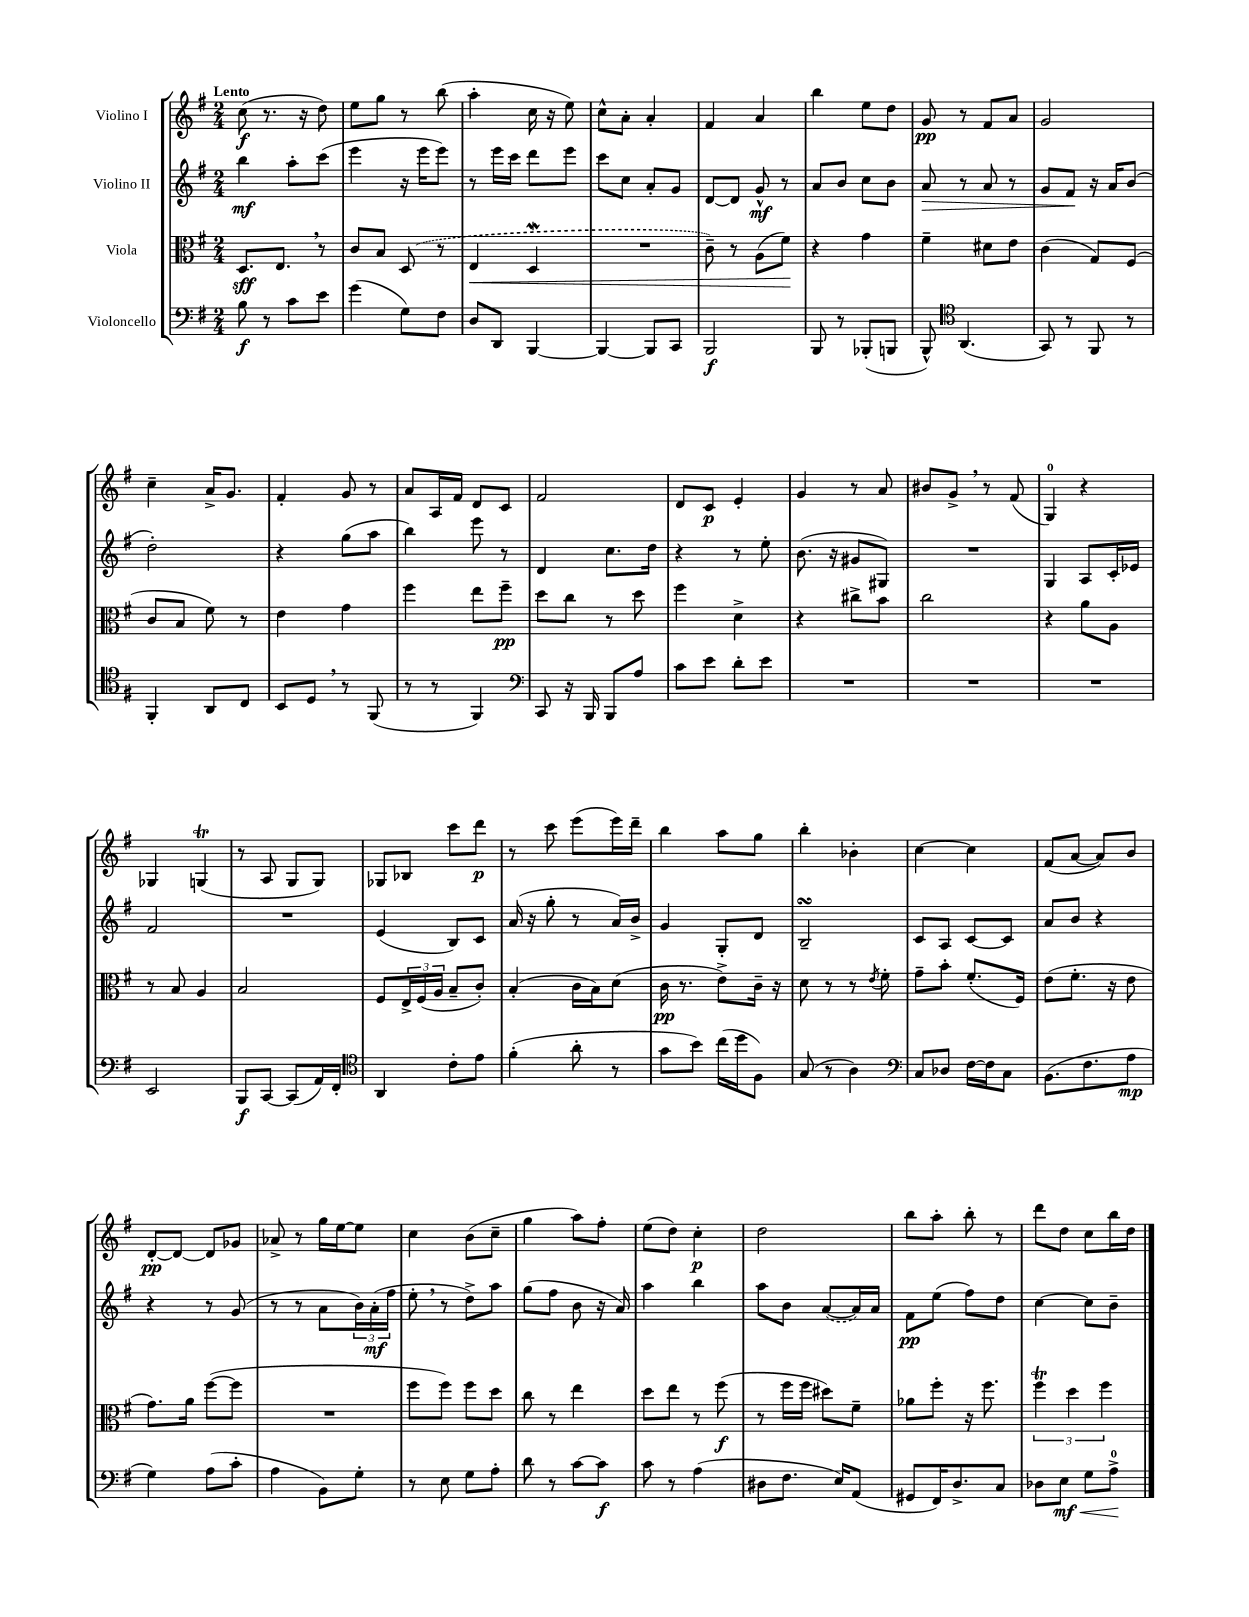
<<
\new StaffGroup <<
\new Staff = "s0" \with { instrumentName = "Violino I" } {
    \clef treble \key g \major \numericTimeSignature \time 2/4 \tempo "Lento"
    c''8\f( r8. r16 d''8) |
    e''8 g''8 r8 b''8( |
    a''4-. c''16 r16 e''8) |
    c''8-^ a'8-. a'4-. |
    fis'4 a'4 |
    b''4 e''8 d''8 |
    g'8\pp r8 fis'8 a'8 |
    g'2 |
    c''4-- a'16-> g'8. |
    fis'4-. g'8 r8 |
    a'8 a16 fis'16 d'8 c'8 |
    fis'2 |
    d'8 c'8\p e'4-. |
    g'4 r8 a'8 |
    bis'8 g'8-> \breathe r8 fis'8( |
    g4-0) r4 |
    ges4 g4\trill( |
    r8 a8 g8 g8) |
    ges8 bes8 c'''8 d'''8\p |
    r8 c'''8 e'''8( e'''16) d'''16-- |
    b''4 a''8 g''8 |
    b''4-. bes'4-. |
    c''4~ c''4 |
    fis'8( a'8~ a'8) b'8 |
    d'8~-.\pp d'8~ d'8 ges'8 |
    aes'8-> r8 g''16 e''16~ e''8 |
    c''4 b'8( c''8-- |
    g''4 a''8) fis''8-. |
    e''8( d''8) c''4-.\p |
    d''2 |
    b''8 a''8-. b''8-. r8 |
    d'''8 d''8 c''8 b''16 d''16 \bar "|." |
}
\new Staff = "s1" \with { instrumentName = "Violino II" } {
    \clef treble \key g \major \numericTimeSignature \time 2/4
    b''4\mf a''8-. c'''8( |
    e'''4 r16 e'''16 e'''8) |
    r8 e'''16 c'''16 d'''8 e'''8 |
    c'''8 c''8 a'8-. g'8 |
    d'8~ d'8 g'8-^\mf r8 |
    a'8 b'8 c''8 b'8 |
    a'8\> r8 a'8 r8 |
    g'8 fis'8\! r16 a'16 b'8( |
    d''2-.) |
    r4 g''8( a''8 |
    b''4) e'''8 r8 |
    d'4 c''8. d''16 |
    r4 r8 e''8-. |
    b'8.( r16 gis'8 gis8) |
    R2 |
    g4 a8 c'16-. ees'16 |
    fis'2 |
    R2 |
    e'4( b8) c'8 |
    a'16( r16 g''8-. r8 a'16) b'16-> |
    g'4 g8-. d'8 |
    b2--\turn |
    c'8 a8 c'8~ c'8 |
    a'8 b'8 r4 |
    r4 r8 g'8( |
    r8 r8 a'8 \tuplet 3/2 { b'16) a'16-.\mf( fis''16 } |
    e''8-. \breathe r8 d''8->) a''8 |
    g''8( fis''8 b'8 r16 a'16) |
    a''4 b''4 |
    a''8 b'8 \once \slurDashed a'8~( a'16) a'16 |
    fis'8\pp e''8( fis''8) d''8 |
    c''4~ c''8 b'8-- \bar "|." |
}
\new Staff = "s2" \with { instrumentName = "Viola" } {
    \clef alto \key g \major \numericTimeSignature \time 2/4
    d8.\sff e8. \breathe r8 |
    c'8 b8 \once \slurDashed d8( r8 |
    e4\< d4\mordent |
    R2 |
    c'8--) r8 a8( fis'8\!) |
    r4 g'4 |
    fis'4-- dis'8 e'8 |
    c'4( g8) fis8( |
    c'8 b8 fis'8) r8 |
    e'4 g'4 |
    fis''4 e''8 fis''8--\pp |
    d''8 c''8 r8 d''8 |
    fis''4 d'4-> |
    r4 cis''8-> b'8 |
    c''2 |
    r4 a'8 a8 |
    r8 b8 a4 |
    b2 |
    fis8 \tuplet 3/2 { e16-> fis16( a16 } b8-- c'8-.) |
    b4-.( c'16 b16) d'8( |
    c'16\pp r8. e'8->) c'16-- r16 |
    d'8 r8 r8 \acciaccatura { e'8 } fis'8-. |
    g'8-- b'8-. fis'8.-.( fis16) |
    e'8( fis'8.-. r16 e'8 |
    g'8.) a'16 fis''8~( fis''8 |
    R2 |
    fis''8 fis''8) fis''8 d''8 |
    c''8 r8 e''4 |
    d''8 e''8 r8 fis''8\f( |
    r8 fis''16 fis''16 dis''8) fis'8-- |
    aes'8 fis''8-. r16 fis''8. |
    \tuplet 3/2 { fis''4\trill d''4 fis''4 } \bar "|." |
}
\new Staff = "s3" \with { instrumentName = "Violoncello" } {
    \clef bass \key g \major \numericTimeSignature \time 2/4
    b8\f r8 c'8 e'8 |
    g'4( g8) fis8 |
    d8 d,8 b,,4~ |
    b,,4~ b,,8 c,8 |
    b,,2\f |
    b,,8 r8 bes,,8-.( b,,8 |
    b,,8-^) \clef tenor a,4.( |
    g,8) r8 fis,8 r8 |
    fis,4-. a,8 c8 |
    b,8 d8 \breathe r8 fis,8( |
    r8 r8 fis,4) |
    \clef bass c,8 r16 b,,16 b,,8 a8 |
    c'8 e'8 d'8-. e'8 |
    R2 |
    R2 |
    R2 |
    e,2 |
    b,,8\f c,8~ c,8( a,16) fis,16-. |
    \clef tenor a,4 c'8-. e'8 |
    fis'4-.( a'8-. r8 |
    g'8 b'8) c''16( d''16 fis8) |
    g8( r8 a4) |
    \clef bass c8 des8 fis16~ fis16 c8 |
    b,8.( fis8. a8\mp |
    g4) a8( c'8-. |
    a4 b,8) g8-. |
    r8 e8 g8 a8-. |
    d'8 r8 c'8~ c'8\f |
    c'8 r8 a4( |
    dis8 fis8. e16) a,8( |
    gis,8 fis,16) d8.-> c8 |
    des8 e8\mf\< g8 a8-0->\! \bar "|." |
}
>>
>>
\layout { \context { \Score \remove "Bar_number_engraver" } }
